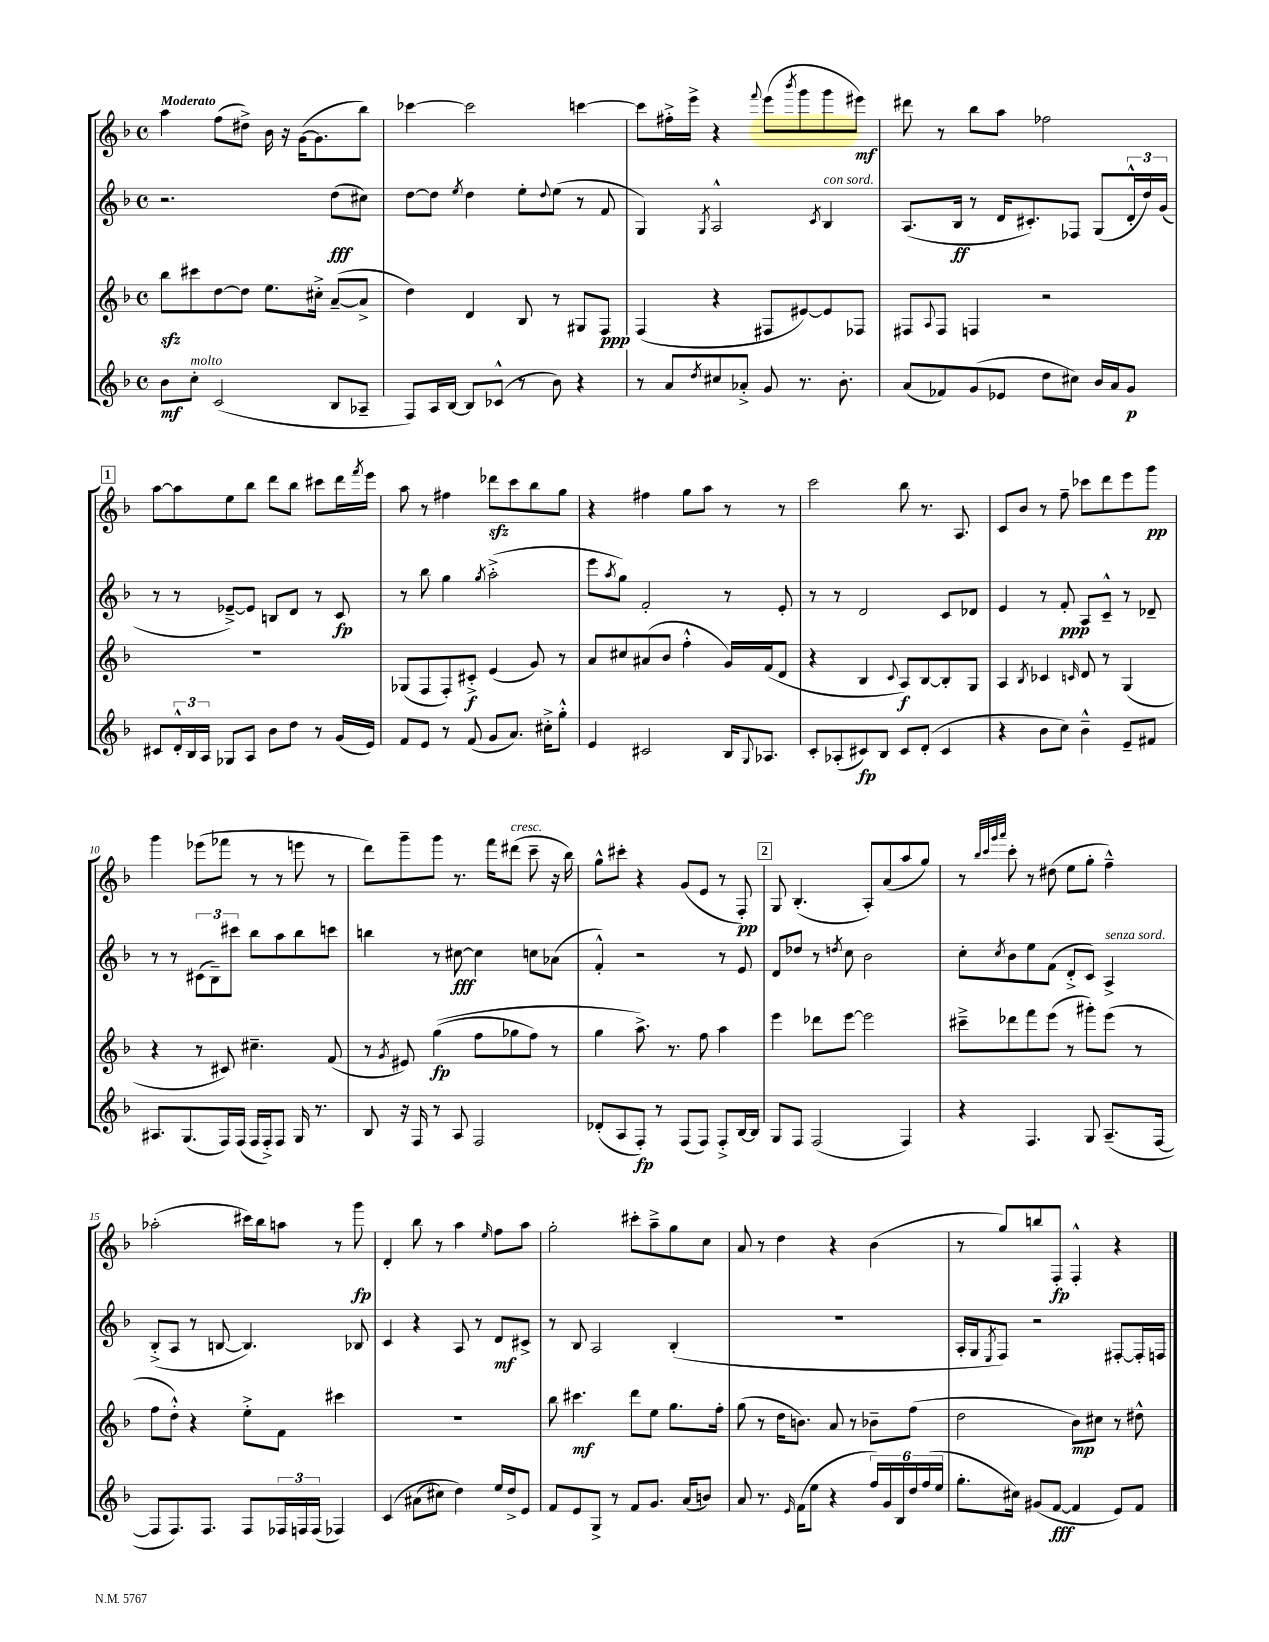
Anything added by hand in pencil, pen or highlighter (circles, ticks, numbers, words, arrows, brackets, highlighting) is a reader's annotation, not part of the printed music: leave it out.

**kern	**kern	**kern	**kern
*staff4	*staff3	*staff2	*staff1
*clefG2	*clefG2	*clefG2	*clefG2
*k[b-]	*k[b-]	*k[b-]	*k[b-]
*M4/4	*M4/4	*M4/4	*M4/4
*met(c)	*met(c)	*met(c)	*met(c)
8b-	8bb-	2.r	4aa
8cc'	8ccc#	.	.
(2c	[8dd	.	(8ff
.	8dd]	.	8dd#^)
.	8.ee	.	16b-
.	.	.	16r
.	.	.	([16g
.	16cc#'^	.	8.g]
8B-	([8a~	(8dd	.
8A-~	8a^]	8cc#)	8bb-)
=	=	=	=
8F)	4dd)	[8dd	[4ccc-
16A	.	8dd]	.
[16B-	.	.	.
.	.	8qee	.
8B-]	4d	4dd	2ccc-]
(8c-^^	.	.	.
8r	8B-	8ee'	.
.	.	8qqdd	.
8b-)	8r	(8ee	.
4r	8G#	8r	[4ccc
.	8F	8f	.
=	=	=	=
8r	(4F	4G)	8ccc]
8a	.	.	16ff#'^
.	.	.	16eee^
8qdd	.	8qG	.
8cc#	4r	2A^^	4r
8a-'^	.	.	.
.	.	.	8qqfff
8g	8F#	.	(8eee
.	.	.	8qbbb-
8.r	[8e#)	.	8ggg
.	.	8qc	.
.	8e#]	4B-	8ggg
8.b-'	.	.	.
.	8F-	.	8eee#)
=	=	=	=
(8a	8F#	(8.A	8ddd#
.	8qqA	.	.
8f-)	8F#	.	8r
.	.	16B-	.
(8g	4F	8r	8bb-
8e-	.	16d	8aa
.	.	8.c#')	.
8dd	2r	.	2ff-
8cc#)	.	8F-	.
16b-	.	(8G	.
16a	.	.	.
8g	.	24d'^^	.
.	.	24dd)	.
.	.	(24g	.
=	=	=	=
8c#	1r	8r	[8aa
24d'^^	.	8r	8aa]
24B-	.	.	.
24A	.	.	.
8G-	.	[8e-~^)	8ee
8A	.	8e-]	8bb-
8b-	.	8B	8ddd
8dd	.	8d	8bb-
8r	.	8r	8ccc#
(16g	.	8c	16ddd
.	.	.	8qfff
16e)	.	.	16eee
=	=	=	=
8f	(8G-	8r	8aa
8e	8F	8bb-	8r
8r	8F')	4gg	4ff#
(8f	8c#'^	.	.
.	.	8qgg	.
8g	(4e	(2aa'^	8ddd-
8.a)	.	.	8ccc
.	8g)	.	8bb-
16cc#'^	.	.	.
8gg'^^	8r	.	8gg
=	=	=	=
4e	8a	8eee	4r
.	.	8qaa	.
.	8cc#	8gg)	.
2c#	(8a#	2f'	4ff#
.	8b-	.	.
.	4ff'^^	.	8gg
.	.	.	8aa
16B-	16g)	8r	8r
8qqG	.	.	.
8.A-	(16f	.	.
.	8d	8e'	8r
=	=	=	=
8c'	4r	8r	2ccc
(8A-'	.	8r	.
8c#)	4B-	2d	.
8B-	.	.	.
.	8qqc	.	.
8c#	8A)	.	8bb-
(8d'	[8B-	.	8.r
4c#	8B-']	8c	.
.	.	.	8.A
.	8G	8d-	.
=	=	=	=
4r	4A	4e	8c
.	.	.	8b-
.	8qB-	.	.
8b-	4c-	8r	8r
8cc)	.	8f'	8ff~
.	16qqc	.	.
4b-~^^	8d	8A	8ccc-
.	8r	8c~^^	8ddd
8e~	(4G	8r	8eee
8f#	.	8d-~	8ggg
=	=	=	=
8.A#	4r	8r	4ggg
.	.	8r	.
(8.G	.	.	.
.	8r	(12c#	(8eee-
.	.	12B-~)	.
16F)	8c#)	.	8fff-
.	.	12ccc#	.
(16F	.	.	.
16F	4.cc#~	8bb-	8r
16F'^)	.	.	.
8F	.	8aa	8r
16G	.	8bb-	8eee
8.r	.	.	.
.	(8f	8ccc	8r
=	=	=	=
8B-	8r	4bb	8ddd)
.	8qg	.	.
16r	8e#)	.	8ggg~
16F	.	.	.
8r	&((4gg	8r	8ggg
8A	.	[8cc#	8.r
2F	8ff	4cc#]	.
.	.	.	16fff
.	8gg-	.	(8ddd#
.	8ff)	8cc	8ccc~
.	8r	(8a-	16r
.	.	.	16bb-)
=	=	=	=
(8d-'	4gg	4f'^^)	8gg^^
8A	.	.	8ccc#'
8F')	8.aa^&)	2r	4r
8r	.	.	.
.	8.r	.	.
(8F	.	.	(8g
8F)	8ff	.	8e
8F'^	4aa	8r	8r
[16B-	.	8e	8F')
16B-]	.	.	.
=	=	=	=
8G	4eee	8d	8G
8F	.	8dd-	(4.B-'
(2F	8ddd-	8r	.
.	.	8qdd	.
.	[8eee	8cc	.
.	2eee]	2b-	8A')
.	.	.	(8a
4F)	.	.	8aa
.	.	.	8gg)
=	=	=	=
4r	8ccc#~^	8cc'	8r
.	.	.	32qqbb-
.	.	.	32qqccc
.	.	.	32qqggg
.	.	8qcc	32qqaaa
.	8ddd-	8b-	8ccc'
4.F	8fff	8ee	8r
.	(8eee	(8f	(8dd#
.	8r	8d'^	8ee
8G	8ggg#')	8c)	8gg'
(8.A~	(8eee	4A^	4ff~^^)
.	8r	.	.
[16F	.	.	.
=	=	=	=
8F]	8ff	(8B-'^	(2aa-'
8.F)	8dd'^^)	8A	.
.	4r	8r	.
8.F	.	.	.
.	.	[8B	.
8F	8ee'^	4.B])	16ccc#)
.	.	.	16bb-
24F-	8f	.	8aa
24F	.	.	.
(24F	.	.	.
4F-)	4ccc#	.	8r
.	.	8B-	8ggg
=	=	=	=
&(4c	1r	4c	4d'
(8a#	.	4r	8bb-
8cc#)	.	.	8r
4dd&)	.	8A	4aa
.	.	8r	.
.	.	.	16qqee
16ee	.	8d	8ff
16dd^	.	.	.
8e	.	8c#^	8aa
=	=	=	=
8f	8bb-	8r	2gg'
8e	4.ccc#	8B-	.
8G^	.	2A	.
8r	.	.	.
8f	8ddd	.	8ccc#'
8.g	8ee	.	8aa~^
.	8.gg	(4B-'	8gg
(16a	.	.	.
8b)	.	.	8cc
.	16ff'	.	.
=	=	=	=
8a	(8gg	1r	8a
8.r	8r	.	8r
.	16dd	.	4dd
16qqe	.	.	.
(16f	8.b)	.	.
8ee	.	.	.
4r	8a	.	4r
.	8r	.	.
24ff)	8b-~	.	(4b-
24g	.	.	.
24B-	.	.	.
24dd	(8ff	.	.
(24ff	.	.	.
24ee	.	.	.
=	=	=	=
8.gg'	2dd	16A'	8r
.	.	16G	.
.	.	8qE	.
.	.	8F)	8gg)
16cc#)	.	.	.
(8g#	.	2r	8bb
[8f	.	.	8F'
4f]	8b-)	.	4F'^^
.	8cc#	.	.
8e)	8r	[8F#'	4r
8f	8dd#^^	16F#']	.
.	.	16F	.
==	==	==	==
*-	*-	*-	*-
